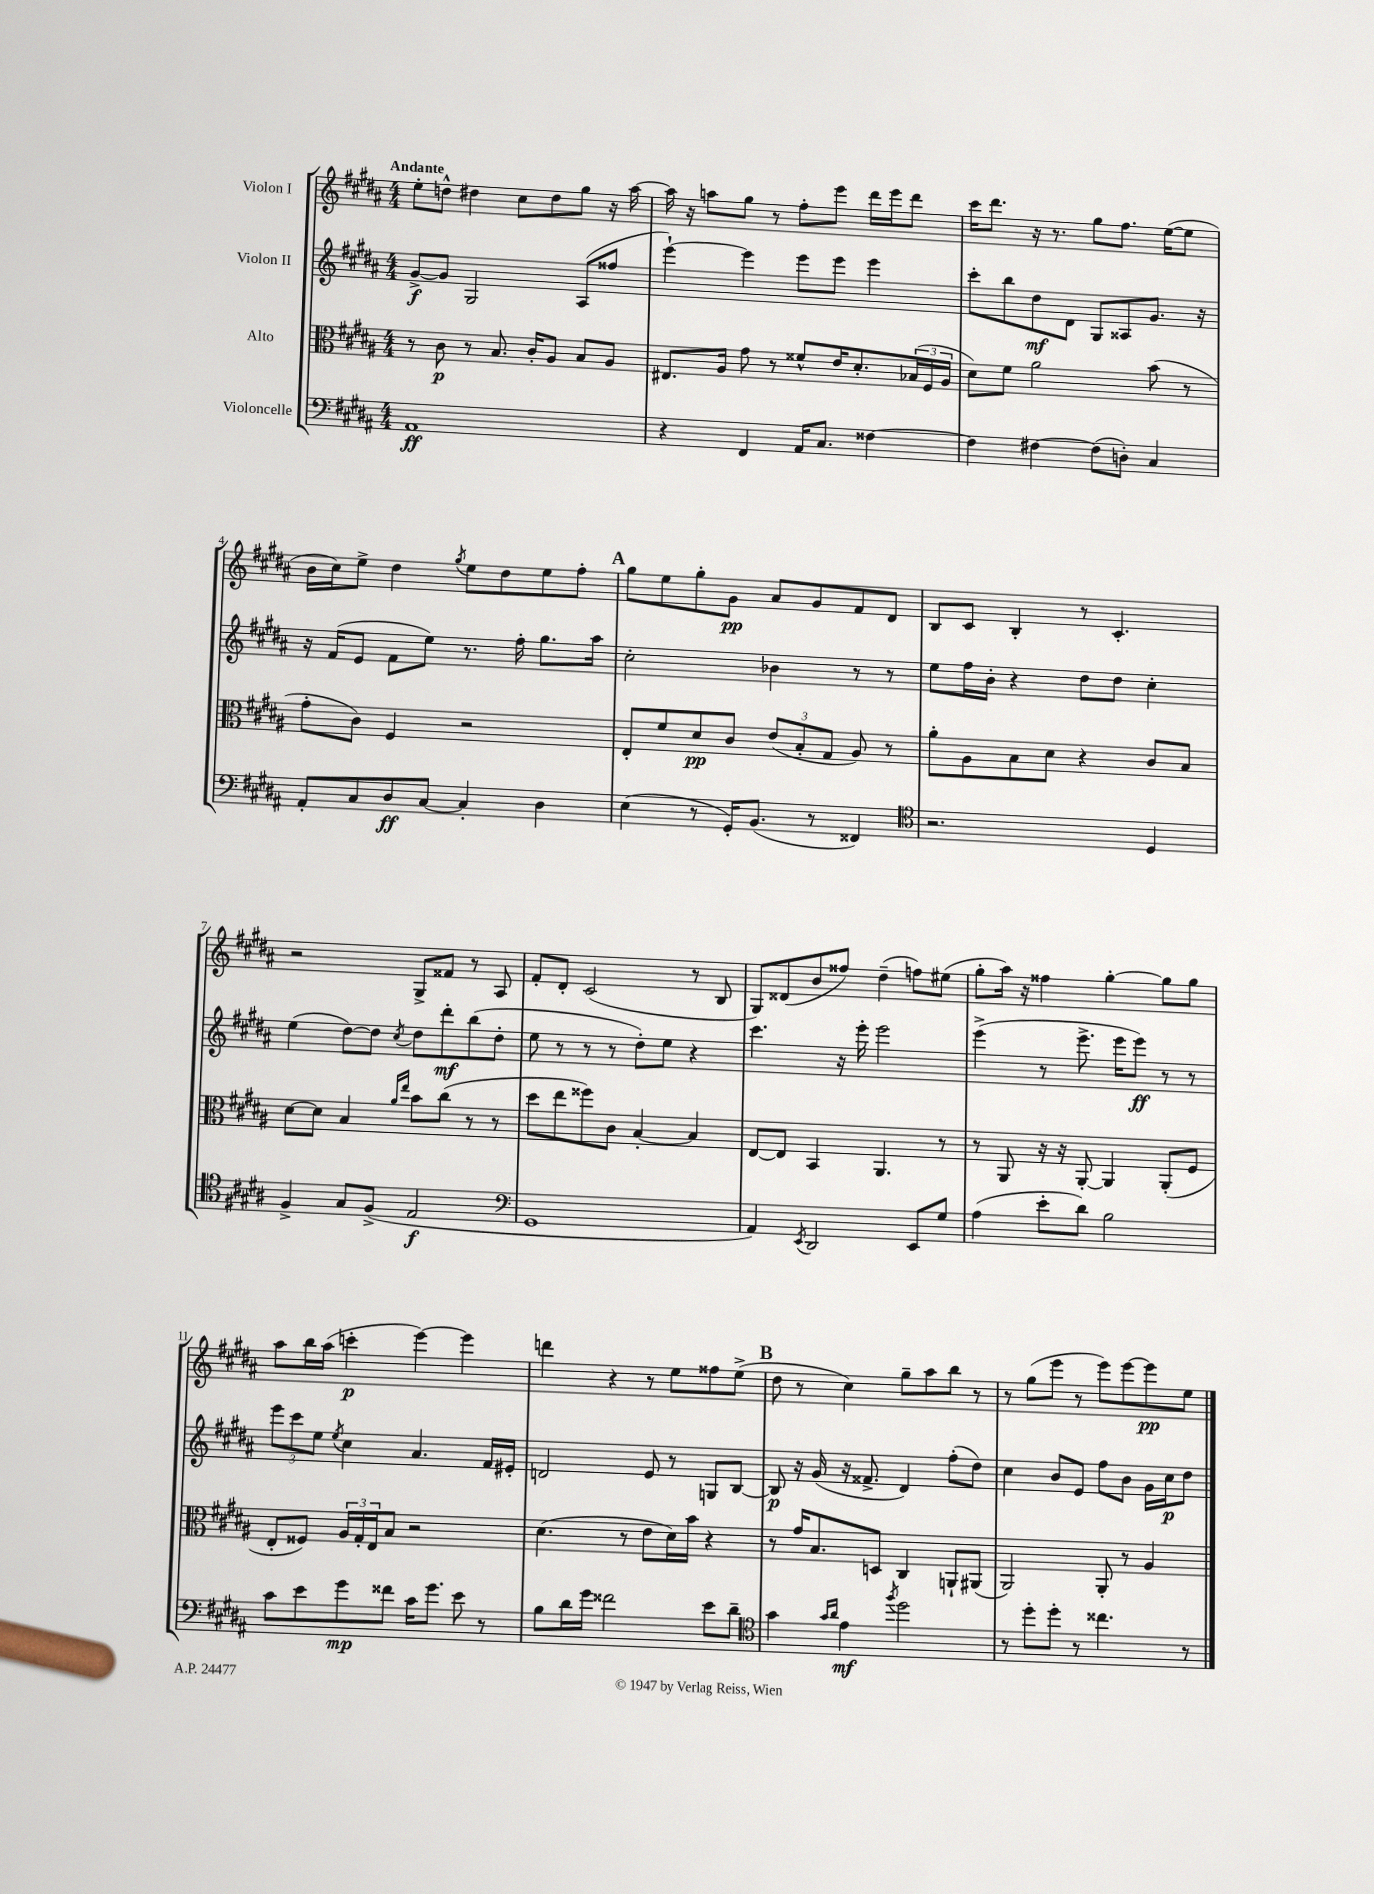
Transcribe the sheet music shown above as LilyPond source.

<<
\new StaffGroup <<
\new Staff = "s0" \with { instrumentName = "Violon I" } {
    \clef treble \key b \major \numericTimeSignature \time 4/4 \tempo "Andante"
    e''8-. d''8-^ dis''4 cis''8 dis''8 gis''8 r16 ais''16~ |
    ais''16 r16 a''8 gis''8 r8 fis''8-. e'''8 dis'''16 e'''16 dis'''8 |
    cis'''16 dis'''8. r16 r8. gis''8 fis''8. e''16~( e''8 |
    b'16 cis''16) e''8-> dis''4 \acciaccatura { gis''8 } e''8 dis''8 e''8 fis''8-. |
    \mark \markup { \bold "A" } gis''8 e''8 gis''8-. gis'8\pp ais'8 gis'8 fis'8 dis'8 |
    b8 cis'8 b4-. r8 cis'4.-. |
    r2 gis8-> fisis'8 r8 ais8 |
    fis'8-. dis'8-. cis'2( r8 b8 |
    gis8) disis'8( b'8 fisis''8) dis''4--( f''8) eis''8( |
    gis''8-. ais''16) r16 fisis''4 gis''4~-. gis''8 gis''8 |
    ais''8 b''16 ais''16( c'''4-.\p e'''4~) e'''4 |
    d'''4 r4 r8 e''8 fisis''8 e''8->( |
    \mark \markup { \bold "B" } dis''8 r8 cis''4) gis''8-- ais''8 b''8 r8 |
    r8 gis''8( e'''8 r8 e'''8) e'''8~ e'''8\pp e''8 \bar "|." |
}
\new Staff = "s1" \with { instrumentName = "Violon II" } {
    \clef treble \key b \major \numericTimeSignature \time 4/4
    gis'8~->\f gis'8 gis2 ais8( fisis''8 |
    e'''4~-!) e'''4 e'''8 e'''8 e'''4 |
    cis'''8-. b''8 dis''8\mf dis'8 gis8 aisis8 gis'8. r16 |
    r16 fis'16( e'8 fis'8 e''8) r8. fis''16-. gis''8. ais''16 |
    \mark \markup { \bold "A" } cis''2-. bes'4 r8 r8 |
    e''8 fis''16 b'16-. r4 dis''8 dis''8 cis''4-. |
    e''4( dis''8~) dis''8 \acciaccatura { cis''8 } dis''8 dis'''8-.\mf b''8( dis''8-. |
    e''8 r8 r8 r8 dis''8-.) e''8 r4 |
    cis'''4. r16 e'''16-. e'''2 |
    e'''4->( r8 e'''8.-> e'''16 e'''8\ff) r8 r8 |
    \tuplet 3/2 { e'''8 cis'''8 e''8 } \acciaccatura { e''8 } cis''4 ais'4. fis'16 eis'16-. |
    d'2 e'8 r8 g8 b8~ |
    \mark \markup { \bold "B" } b8\p r16 gis'16( r16 fisis'8.-> dis'4) fis''8-.( dis''8) |
    cis''4 b'8 e'8 fis''8 b'8 gis'16 cis''16\p dis''8 \bar "|." |
}
\new Staff = "s2" \with { instrumentName = "Alto" } {
    \clef alto \key b \major \numericTimeSignature \time 4/4
    r8 cis'8\p r8 b8. cis'16-. ais8 b8 ais8 |
    eis8. ais16 gis'8 r8 fisis'8-^ e'16 dis'8.-. \tuplet 3/2 { bes16( fis16 ais16 } |
    dis'8) fis'8 ais'2 b'8( r8 |
    gis'8-. cis'8) fis4 r2 |
    \mark \markup { \bold "A" } e8-. fis'8 dis'8\pp cis'8 \tuplet 3/2 { e'8( b8-. gis8 } ais8) r8 |
    ais'8-. ais8 b8 dis'8 r4 cis'8 b8 |
    dis'8~ dis'8 b4 \grace { ais'16 e''16 } b'8 cis''8( r8 r8 |
    dis''8 e''8 fisis''8) cis'8 b4~-. b4 |
    e8~ e8 b,4 ais,4. r8 |
    r8 ais,8 r16 r16 ais,8~-. ais,4 ais,8-.( fis8 |
    e8-. fisis8) \tuplet 3/2 { ais16 gis16-. e16 } b8 r2 |
    dis'4.( r8 e'8 dis'16) b'16 r4 |
    \mark \markup { \bold "B" } r8 gis'16 b8. d8 cis4 a,8-! ais,8( |
    ais,2) ais,8-. r8 ais4 \bar "|." |
}
\new Staff = "s3" \with { instrumentName = "Violoncelle" } {
    \clef bass \key b \major \numericTimeSignature \time 4/4
    ais,1\ff |
    r4 fis,4 ais,16 cis8. fisis4~ |
    fisis4 fis4~ fis8( d8-.) cis4 |
    ais,8-. cis8 dis8\ff cis8~ cis4-. dis4 |
    \mark \markup { \bold "A" } e4( r8 gis,16-.) b,8.( r8 fisis,4) |
    \clef tenor r2. dis4 |
    fis4-> gis8 fis8->( e2\f |
    \clef bass gis,1 |
    ais,4) \acciaccatura { e,8 } dis,2 e,8 gis8 |
    ais4( e'8-. dis'8) b2 |
    cis'8 e'8 gis'8\mp fisis'8 cis'16 gis'8. e'8 r8 |
    b8 dis'16 gis'16 fisis'2 e'8 dis'8-- |
    \mark \markup { \bold "B" } \clef tenor gis'4 \grace { gis'16 ais'16 } e'4\mf \acciaccatura { fis''8 } dis''2 |
    r8 dis''8-. dis''8-. r8 cisis''4. r8 \bar "|." |
}
>>
>>
